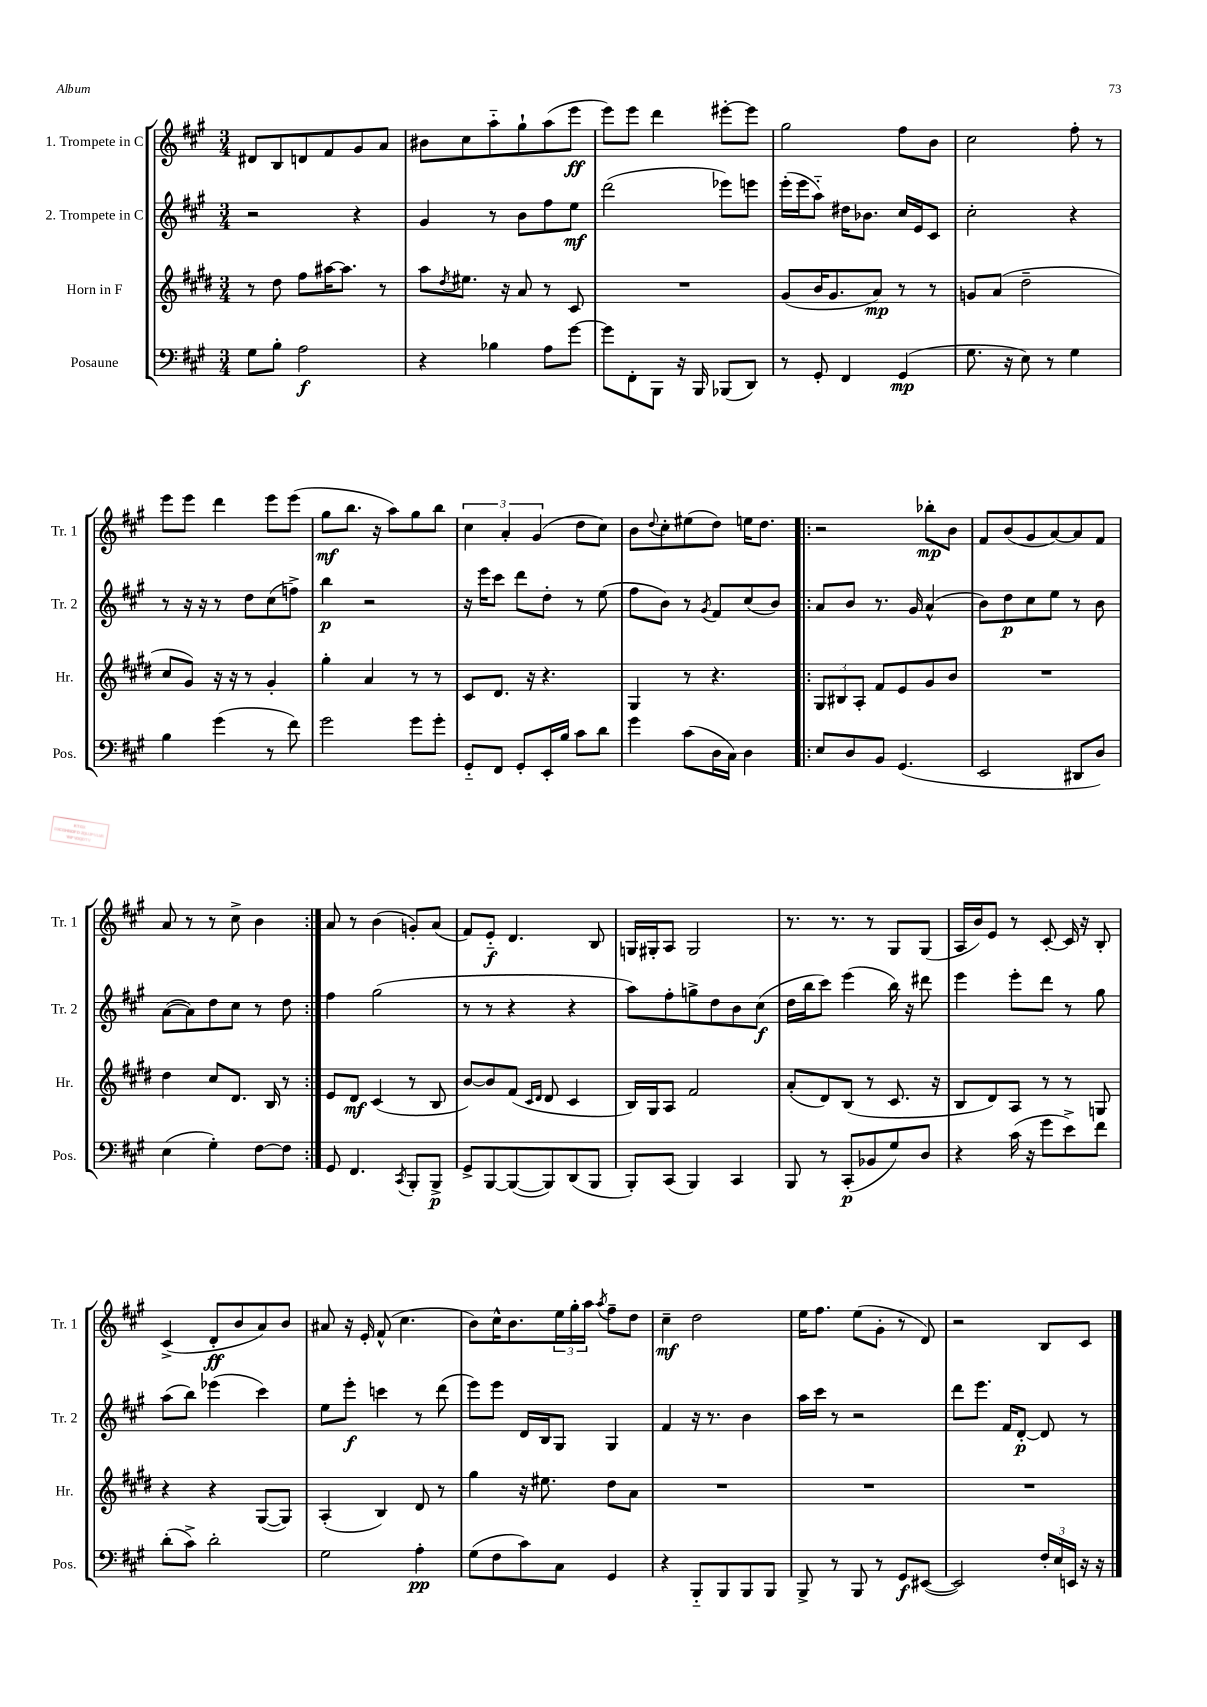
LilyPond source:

<<
\new StaffGroup <<
\new Staff = "s0" \with { instrumentName = "1. Trompete in C" shortInstrumentName = "Tr. 1" } {
    \clef treble \key a \major \numericTimeSignature \time 3/4
    dis'8 b8 d'8 fis'8 gis'8 a'8 |
    bis'8 cis''8 a''8-_ gis''8-! a''8( e'''8\ff |
    e'''8) e'''8 d'''4 eis'''8~-. eis'''8 |
    gis''2 fis''8 b'8 |
    cis''2 fis''8-. r8 |
    e'''8 e'''8 d'''4 e'''8 e'''8( |
    gis''8\mf b''8. r16 a''8) gis''8 b''8 |
    \tuplet 3/2 { cis''4 a'4-. gis'4( } d''8 cis''8) |
    b'8 \appoggiatura { d''8 } cis''8-. eis''8( d''8) e''16 d''8. |
    \repeat volta 2 { r2 bes''8-.\mp b'8 |
    fis'8 b'8( gis'8 a'8~) a'8 fis'8 |
    a'8 r8 r8 cis''8-> b'4 | }
    a'8 r8 b'4( g'8-.) a'8( |
    fis'8) e'8-_\f d'4. b8 |
    g16 gis16-. a8 gis2 |
    r8. r8. r8 gis8 gis8( |
    a16 b'16) e'8 r8 cis'8~-. cis'16 r16 b8-. |
    cis'4->( d'8-.\ff b'8 a'8) b'8 |
    ais'8 r16 e'16-. fis'8-^( cis''4. |
    b'8) cis''16-^ b'8. \tuplet 3/2 { e''16 gis''16-. a''16 } \acciaccatura { a''8 } fis''8-- d''8 |
    cis''4--\mf d''2 |
    e''16 fis''8. e''8( gis'8-. r8 d'8) |
    r2 b8 cis'8 \bar "|." |
}
\new Staff = "s1" \with { instrumentName = "2. Trompete in C" shortInstrumentName = "Tr. 2" } {
    \clef treble \key a \major \numericTimeSignature \time 3/4
    r2 r4 |
    gis'4 r8 b'8 fis''8 e''8\mf |
    d'''2( ees'''8) e'''8 |
    e'''16-.( e'''16 a''8-_) dis''16 bes'8. cis''16 e'16 cis'8 |
    cis''2-. r4 |
    r8 r16 r16 r8 d''8 cis''8( f''8->) |
    b''4\p r2 |
    r16 e'''16 cis'''8 d'''8 d''8-. r8 e''8( |
    fis''8 b'8) r8 \acciaccatura { gis'8 } fis'8 cis''8( b'8) |
    \repeat volta 2 { a'8 b'8 r8. gis'16 a'4-^( |
    b'8) d''8\p cis''8 e''8 r8 b'8 |
    a'8~( a'8) d''8 cis''8 r8 d''8 | }
    fis''4 gis''2( |
    r8 r8 r4 r4 |
    a''8) fis''8-. g''8-> d''8 b'8 cis''8\f( |
    d''16 b''16 cis'''8) e'''4( b''16) r16 dis'''8 |
    e'''4 e'''8-. d'''8 r8 gis''8 |
    a''8( b''8) ees'''4( cis'''4) |
    e''8 e'''8-.\f c'''4 r8 d'''8( |
    e'''8) e'''8 d'16 b16 gis8 gis4 |
    fis'4 r16 r8. b'4 |
    a''16 cis'''16 r8 r2 |
    d'''8 e'''8. fis'16 d'8~-.\p d'8 r8 \bar "|." |
}
\new Staff = "s2" \with { instrumentName = "Horn in F" shortInstrumentName = "Hr." } {
    \clef treble \key e \major \numericTimeSignature \time 3/4
    r8 dis''8 fis''8 ais''16~ ais''8. r8 |
    a''8 \acciaccatura { dis''8 } eis''8. r16 a'8 r8 cis'8 |
    R2. |
    gis'8( b'16 gis'8. a'8\mp) r8 r8 |
    g'8 a'8( dis''2-- |
    cis''8 gis'8) r16 r16 r8 gis'4-. |
    gis''4-. a'4 r8 r8 |
    cis'8 dis'8. r16 r4. |
    gis4 r8 r4. |
    \repeat volta 2 { \tuplet 3/2 { gis8 bis8 a8-. } fis'8 e'8 gis'8 b'8 |
    R2. |
    dis''4 cis''8 dis'8. b16 r8 | }
    e'8 dis'8\mf cis'4( r8 b8 |
    b'8~) b'8 fis'8( \grace { cis'16 dis'16 } dis'8 cis'4 |
    b16) gis16 a8 fis'2 |
    a'8-.( dis'8) b8( r8 cis'8. r16 |
    b8 dis'8) a8 r8 r8 g8 |
    r4 r4 gis8~( gis8) |
    a4-.( b4) dis'8 r8 |
    gis''4 r16 eis''8. dis''8 a'8 |
    R2. |
    R2. |
    R2. \bar "|." |
}
\new Staff = "s3" \with { instrumentName = "Posaune" shortInstrumentName = "Pos." } {
    \clef bass \key a \major \numericTimeSignature \time 3/4
    gis8 b8-. a2\f |
    r4 bes4 a8 gis'8~ |
    gis'8 fis,8-. b,,8 r16 b,,16 bes,,8( d,8) |
    r8 gis,8-. fis,4 gis,4\mp( |
    gis8. r16 e8) r8 gis4 |
    b4 gis'4( r8 fis'8) |
    gis'2 gis'8 gis'8-. |
    gis,8-_ fis,8 gis,8-. e,16-. b16 cis'8 d'8 |
    gis'4 cis'8( d16 cis16) d4 |
    \repeat volta 2 { e8 d8 b,8 gis,4.( |
    e,2 dis,8 d8) |
    e4( gis4-.) fis8~ fis8 | }
    gis,8 fis,4. \acciaccatura { cis,8 } b,,8-. b,,8->\p |
    gis,8-> b,,8~ b,,8~( b,,8) d,8( b,,8 |
    b,,8-.) cis,8( b,,4) cis,4 |
    b,,8 r8 cis,8-.\p( bes,8 gis8) d8 |
    r4 cis'16( r16 gis'8 e'8->) fis'8 |
    d'8-.( cis'8->) d'2-. |
    gis2 a4-.\pp |
    gis8( fis8 cis'8) cis8 gis,4 |
    r4 b,,8-_ b,,8 b,,8 b,,8 |
    b,,8-> r8 b,,8 r8 gis,8\f eis,8~( |
    eis,2) \tuplet 3/2 { fis16-. e16 e,16 } r16 r16 \bar "|." |
}
>>
>>
\layout { \context { \Score \remove "Bar_number_engraver" } }
